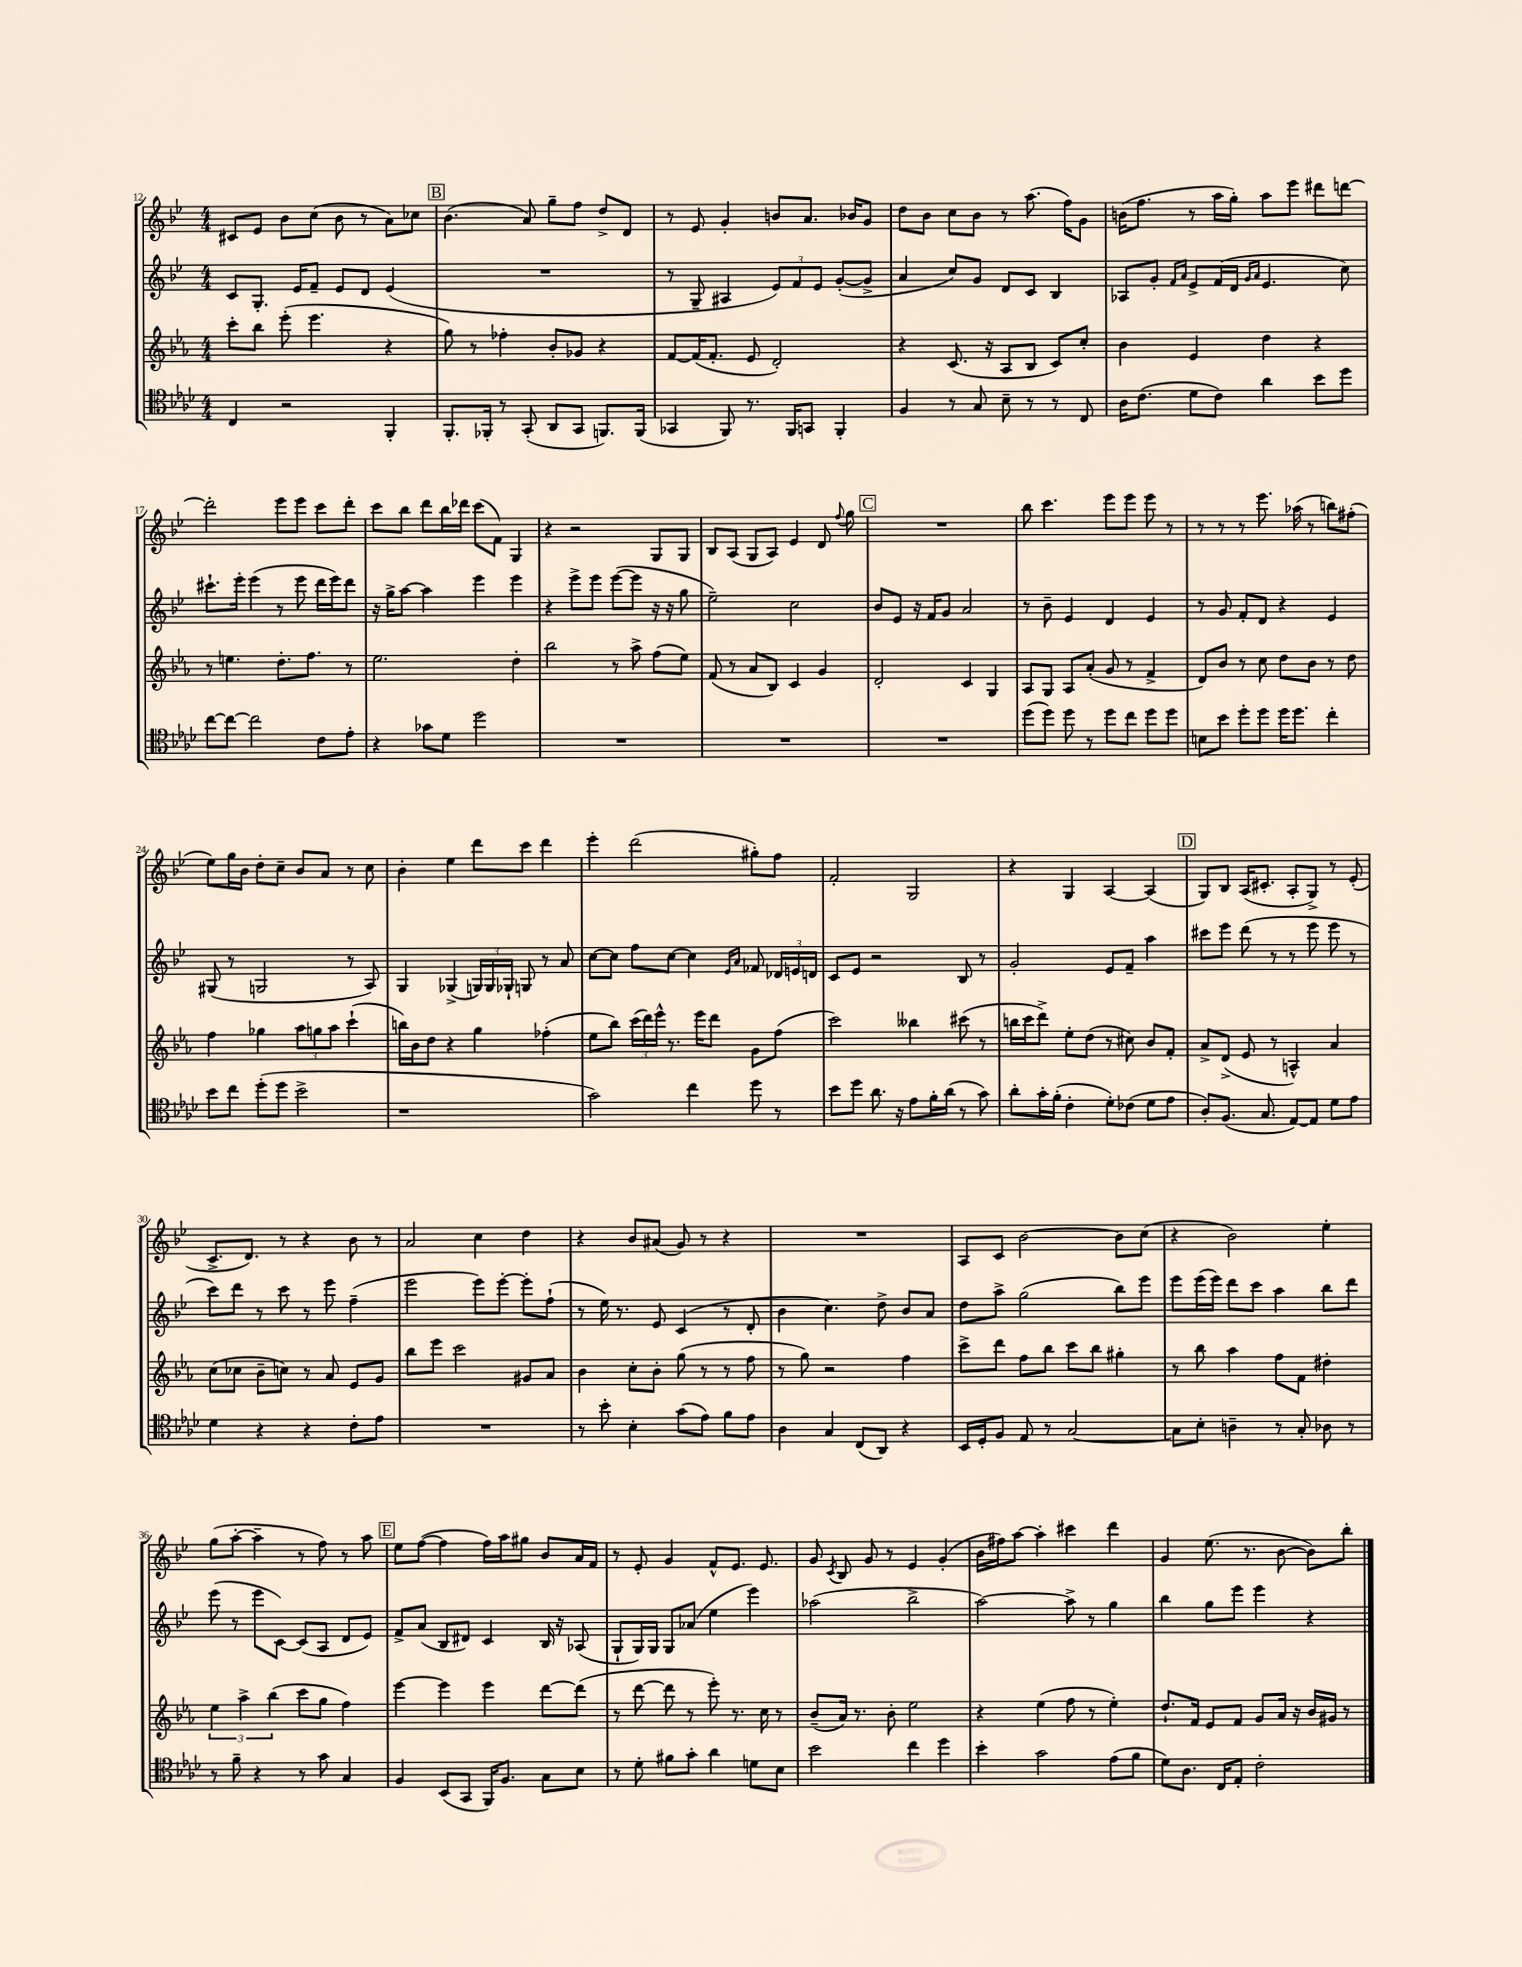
<<
\new StaffGroup <<
\new Staff = "s0" {
    \clef treble \key bes \major \numericTimeSignature \time 4/4
    \autoBeamOff cis'8[ ees'8] bes'8[ c''8]( bes'8 r8 a'8[) ces''8] |
    \mark \markup { \box "B" } bes'4.( a'8) g''8[-- f''8] d''8[-> d'8] |
    r8 ees'8 g'4-. b'8[ a'8.] bes'16[ g'8] |
    d''8[ bes'8] c''8[ bes'8] r8 a''8.( f''16[) g'8] |
    b'16[( f''8.] r8 a''16[ g''16]-.) a''8[ ees'''8] dis'''8[ d'''8]~ |
    d'''2-. ees'''8[ ees'''8] c'''8[ d'''8]-. |
    c'''8[ bes''8] d'''8[ bes''16 des'''16] c'''8[( f'8]) g4 |
    r4 r2 g8[ g8] |
    bes8[ a8]( g8[ a8]) ees'4 d'8 \appoggiatura { f''8 } g''8 |
    \mark \markup { \box "C" } R1 |
    bes''8 c'''4. ees'''8[ ees'''8] ees'''8 r8 |
    r8 r8 r8 ees'''8. aes''16( r8 b''8[) fis''8]-.( |
    ees''8[) g''16 bes'16] d''8[-. c''8]-- bes'8[ a'8] r8 c''8 |
    bes'4-. ees''4 d'''8[ c'''8] d'''4 |
    ees'''4-. d'''2( gis''8[-.) f''8] |
    f'2-. g2 |
    r4 g4 a4~ a4( |
    \mark \markup { \box "D" } g8[) bes8] a16[( cis'8.]-. a8[-. g8]->) r8 ees'8-.( |
    c'8.[-> d'8.]) r8 r4 bes'8 r8 |
    a'2 c''4 d''4 |
    r4 bes'8[ ais'8]( g'8) r8 r4 |
    R1 |
    a8[ c'8] bes'2~ bes'8[ c''8]( |
    r4 bes'2) ees''4-. |
    g''8[( a''8]~-. a''4-- r8 f''8) r8 a''8 |
    \mark \markup { \box "E" } ees''8[ f''8]~( f''4 f''16[) a''16 gis''8] bes'8[ a'16 f'16] |
    r8 ees'8-. g'4 f'8[-^ ees'8.] ees'8. |
    g'8 \acciaccatura { c'8 } bes8 g'8 r8 ees'4 g'4-.( |
    bes'16[ fis''16) a''8]~ a''4-. cis'''4 d'''4 |
    g'4 ees''8.( r8. bes'8~ bes'8[) bes''8]-. \bar "|." |
}
\new Staff = "s1" {
    \clef treble \key bes \major \numericTimeSignature \time 4/4
    \autoBeamOff c'8[ g8.]-. ees'16[ f'8]-- ees'8[ d'8] ees'4( |
    \mark \markup { \box "B" } R1 |
    r8 g8-- ais4 \tuplet 3/2 { ees'8[) f'8 ees'8] } g'8[~-.( g'8]-> |
    a'4 c''8[) g'8] d'8[ c'8] bes4 |
    aes8[ g'8]-. \grace { f'16[ a'16] } ees'8[-> f'16( d'16] \grace { g'16[ a'16] } ees'4. c''8) |
    cis'''8.[-! ees'''16]-. ees'''4( r8 ees'''8 d'''16[ ees'''16) d'''8] |
    r16 g''16[-> a''8]~ a''4 ees'''4 ees'''4 |
    r4 ees'''8[-> ees'''8] ees'''8[~( ees'''8] r16 r16 g''8 |
    ees''2--) c''2 |
    \mark \markup { \box "C" } bes'8[ ees'8] r16 f'16[ g'8] a'2 |
    r8 bes'8-- ees'4 d'4 ees'4 |
    r8 g'8 f'8[-. d'8] r4 ees'4 |
    gis8( r8 g2 r8 a8) |
    g4 ges4->( \tuplet 3/2 { g16[) g16 ges16]-! } g8 r8 a'8 |
    c''8[~ c''8] f''8[ c''8]~ c''4 \grace { ees'16[ a'16] } fes'8 \tuplet 3/2 { des'16[ e'16 d'16] } |
    c'8[ ees'8] r2 bes8 r8 |
    g'2-. ees'8[ f'8]-- a''4 |
    \mark \markup { \box "D" } cis'''8[ ees'''8] d'''8( r8 r8 ees'''8 ees'''8 r8 |
    c'''8[) d'''8] r8 c'''8 r8 ees'''8 f''4--( |
    ees'''2 ees'''8[) ees'''8]~-. ees'''8[-. f''8]-!( |
    r8 ees''16) r8. ees'8 c'4( r8 d'8-. |
    bes'4 c''4.) d''8-> bes'8[ a'8] |
    d''8[ a''8]-> g''2( bes''8[) ees'''8] |
    ees'''8[ ees'''16( ees'''16]) d'''8[ c'''8] a''4 bes''8[ d'''8] |
    ees'''8( r8 ees'''8[ c'8]~) c'8[( a8] d'8[ ees'8]) |
    \mark \markup { \box "E" } f'8[-> a'8]( bes8[ dis'8]) c'4 bes16 r16 aes8( |
    g8[-! g16) g16] g8[ aes'8]( ees''4 ees'''4) |
    aes''2( bes''2-> |
    a''2~) a''8-> r8 g''4 |
    bes''4 g''8[ ees'''8] ees'''4 r4 \bar "|." |
}
\new Staff = "s2" {
    \clef treble \key ees \major \numericTimeSignature \time 4/4
    \autoBeamOff c'''8[-. bes''8] ees'''8-.( ees'''4. r4 |
    \mark \markup { \box "B" } g''8) r8 fes''4-. bes'8[-. ges'8] r4 |
    f'8[~ f'16( f'8.]-. ees'8 d'2-.) |
    r4 c'8.( r16 aes8[ bes8] c'8[) c''8]-. |
    bes'4 ees'4 d''4 r4 |
    r8 e''4. d''8.[-. f''8.] r8 |
    ees''2. d''4-. |
    bes''2 r8 aes''8-> f''8[( ees''8]) |
    f'8( r8 aes'8[ bes8]) c'4 g'4 |
    \mark \markup { \box "C" } d'2-. c'4 g4 |
    aes8[ g8] aes8[ aes'8]-.( g'8 r8 f'4-> |
    d'8[) bes'8] r8 c''8 d''8[ bes'8] r8 d''8 |
    f''4 ges''4 \tuplet 3/2 { aes''8[ g''8 aes''8] } c'''4-!( |
    b''16[) bes'16 d''8] r4 g''4 fes''4-.( |
    ees''8[ bes''8]) \tuplet 3/2 { c'''16[( d'''16) ees'''16]-^ } r8. ees'''16[ d'''8] g'8[ f''8]( |
    c'''2) beses''4 cis'''8( r8 |
    b''16[ c'''16 d'''8]->) ees''8[-. d''8]( r8 cis''8) bes'8[ f'8]-. |
    \mark \markup { \box "D" } aes'8[-> d'8]->( ees'8 r8 a4-^) aes'4 |
    c''8[( ces''8] bes'8[-- c''8]) r8 aes'8 ees'8[ g'8] |
    bes''8[ ees'''8] c'''2 gis'8[ aes'8] |
    bes'4 c''8[-. bes'8]-. g''8( r8 r8 f''8 |
    r8 g''8) r2 f''4 |
    c'''8[-> d'''8] f''8[ bes''8] c'''8[ bes''8] gis''4-. |
    r8 bes''8 aes''4 f''8[ f'8] dis''4-. |
    \tuplet 3/2 { ees''4 aes''4-> bes''4( } c'''8[ g''8] f''4) |
    \mark \markup { \box "E" } ees'''4~ ees'''4 ees'''4 d'''8[~ d'''8]( |
    r8 d'''8~ d'''8 r8 ees'''8-.) r8. c''16 r8 |
    bes'8[--( aes'16]) r8. bes'8-. ees''2 |
    r4 ees''4( f''8 r8 ees''4-.) |
    d''8.[-! f'16] ees'8[ f'8] g'8[ aes'16] r16 bes'16[ gis'16] r8 \bar "|." |
}
\new Staff = "s3" {
    \clef tenor \key aes \major \numericTimeSignature \time 4/4
    \autoBeamOff c4 r2 f,4-. |
    \mark \markup { \box "B" } f,8.[-. fes,16]-. r8 g,8-.( aes,8[ g,8] f,8.[) f,16]( |
    ges,4 f,8) r8. f,16[ g,8] f,4-. |
    f4 r8 g8 bes8-- r8 r8 c8 |
    aes16[ c'8.]( des'8[ c'8]) aes'4 bes'8[ des''8] |
    c''8[~ c''8]~ c''2 c'8[ ees'8]-. |
    r4 ges'8[ des'8] des''2 |
    R1 |
    R1 |
    \mark \markup { \box "C" } R1 |
    des''8[( des''8]) des''8 r8 des''8[ c''8] des''8[ des''8] |
    b8[ bes'8] des''8[-. des''8] des''16[ des''8.] c''4-. |
    bes'8[ c''8] des''8[-.( des''8] bes'2-> |
    r1 |
    g'2) c''4 des''8 r8 |
    bes'8[ des''8] aes'8. r16 ees'8[ f'16-. aes'16]( r8 g'8) |
    aes'8[-. g'16-. f'16]-.( c'4-. des'8[-.) ces'8]( des'8[ ees'8] |
    \mark \markup { \box "D" } aes8[-.) f8.]( g8. ees8[~) ees8] des'8[ ees'8] |
    des'4 r4 r4 c'8[-. ees'8] |
    R1 |
    r8 bes'8-. bes4-. g'8[( ees'8]) f'8[ ees'8] |
    aes4 g4 c8[( aes,8]) r4 |
    bes,16[ des16-. f8] ees8 r8 g2~ |
    g8[ bes8]-. a4-- r8 g8-. aes8 r8 |
    r8 f'8-- r4 r8 g'8 g4 |
    \mark \markup { \box "E" } f4 bes,8[( g,8] f,16[) f8.] g8[ bes8] |
    r8 des'8-. fis'8[ g'8]-. aes'4 d'8[ bes8] |
    bes'2 c''4 des''4 |
    bes'4-. g'2 ees'8[( f'8] |
    des'8[) aes8.] c16[ ees8]-. c'2-. \bar "|." |
}
>>
>>
\layout { \context { \Score currentBarNumber = #12 } }
